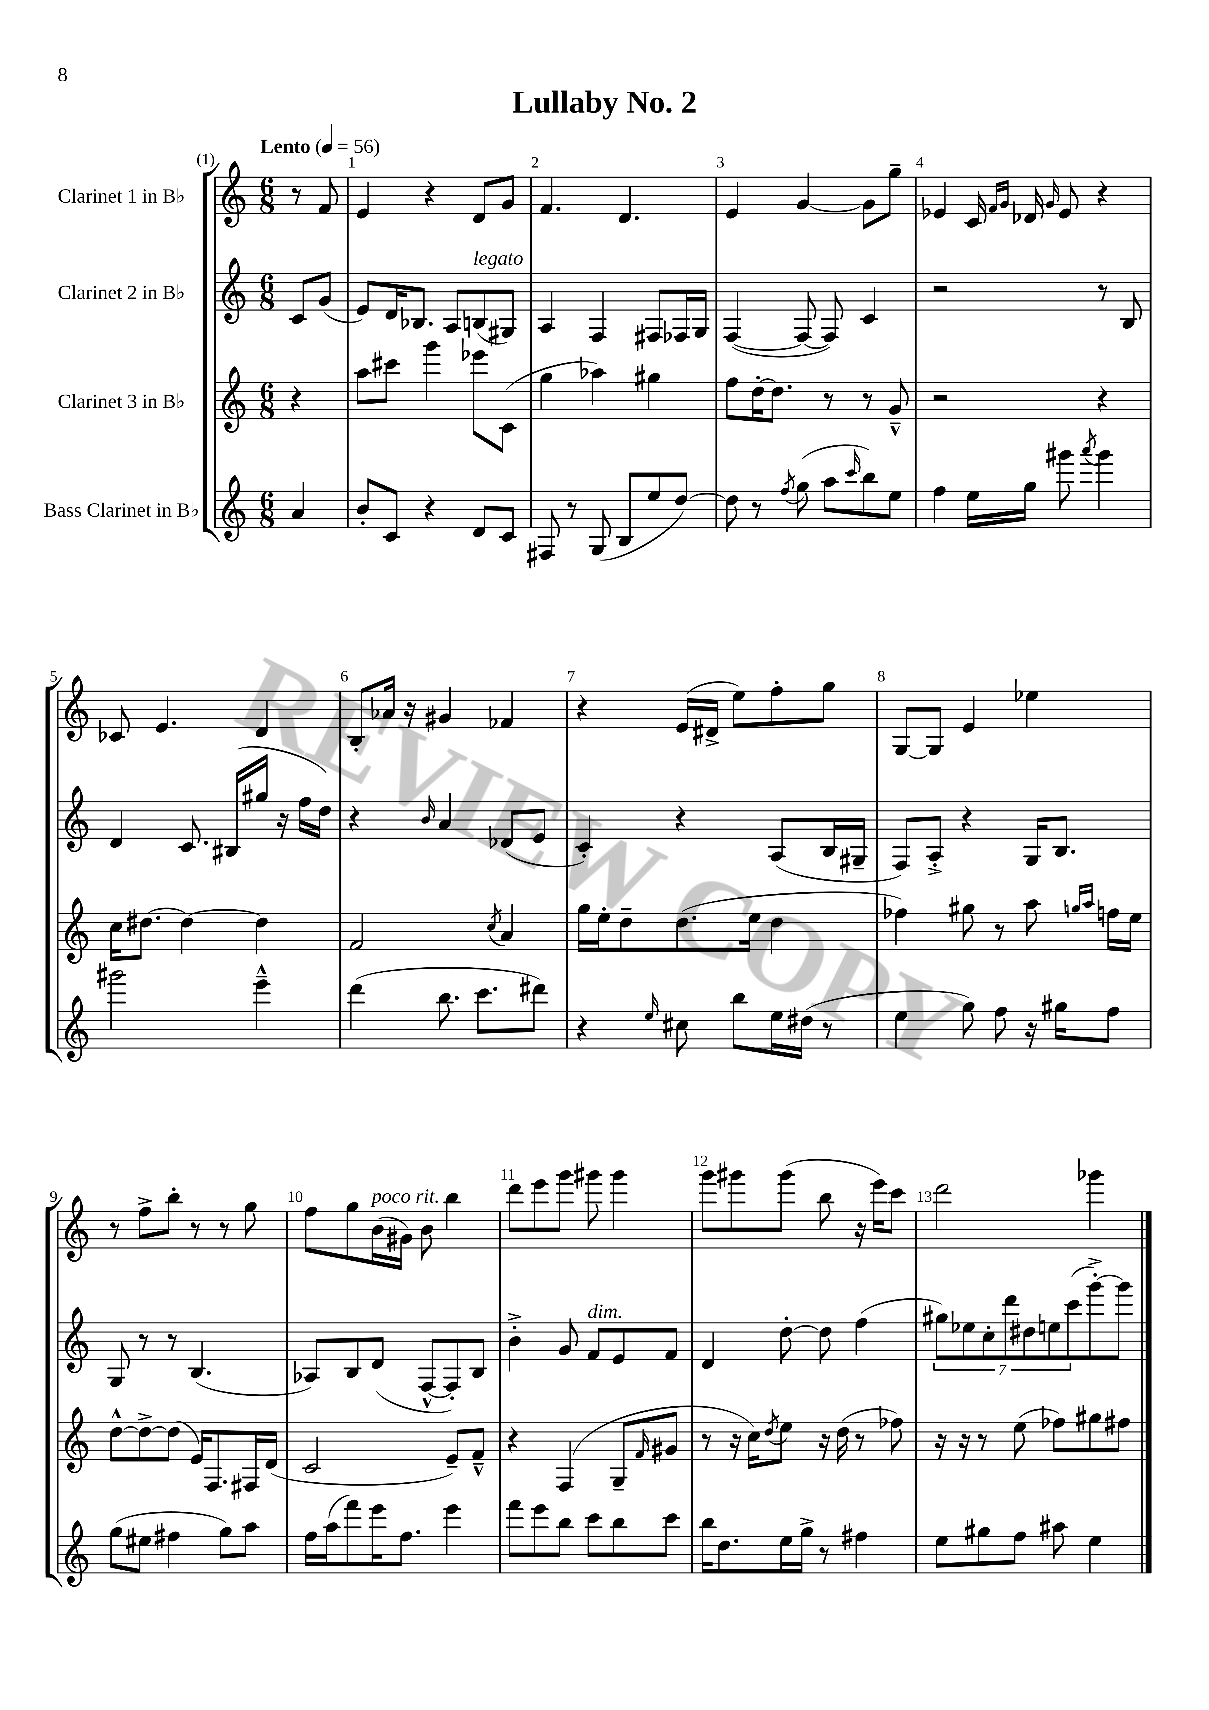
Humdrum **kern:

**kern	**kern	**kern	**kern
*staff4	*staff3	*staff2	*staff1
*clefG2	*clefG2	*clefG2	*clefG2
*k[]	*k[]	*k[]	*k[]
*M6/8	*M6/8	*M6/8	*M6/8
*MM56	*MM56	*MM56	*MM56
4a/	4r	8c/L	8r
.	.	(8g/J	8f/
=	=	=	=
8b'/L	8aa\L	8e/L)	4e/
8c/J	8ccc#\J	16d/K	.
.	.	8.B-/J	.
4r	4ggg\	.	4r
.	.	8A/L	.
8d/L	8eee-\L	(8B/	8d/L
8c/J	(8c\J	8G#/J)	8g/J
=	=	=	=
8F#/	4gg\	4A/	4.f/
8r	.	.	.
(8G/	4aa-\)	4F/	.
8B/L	.	.	4.d/
8ee/	4gg#\	8F#/L	.
[8dd/J)	.	16F-/L	.
.	.	16G/JJ	.
=	=	=	=
8dd\]	8ff\L	([4F/	4e/
8r	[16dd'\K	.	.
.	8.dd\]J	.	.
8qff/	.	.	.
(8gg\	.	8F/_	[4g/
8aa\L	8r	8F/])	.
16qqccc/	.	.	.
8bb\)	8r	4c/	8g\]L
8ee\J	8g~^^/	.	8gg~\J
=	=	=	=
4ff\	2r	2r	4e-/
16ee\LL	.	.	16c/
.	.	.	16qqf/LL
.	.	.	16qqg/JJ
16gg\JJ	.	.	16d-/
.	.	.	16qqg/
8ggg#\	.	.	8e-/
8qaaa/	.	.	.
4ggg#\	4r	8r	4r
.	.	8B/	.
=	=	=	=
2ggg#\	16cc\LK	4d/	8c-/
.	[8.dd#\J	.	.
.	.	.	4.e/
.	4dd#\_	8.c/	.
.	.	(16B#/LL	.
4eee~^^\	4dd#\]	16gg#/JJ	4d/
.	.	16r	.
.	.	16ff\LL	.
.	.	16dd\JJ)	.
=	=	=	=
(4ddd\	2f/	4r	8B'/L
.	.	.	16a-/Jk
.	.	.	16r
.	.	16qqb/	.
8.bb\	.	4a/	4g#/
8.ccc\L	.	.	.
.	8qcc/	.	.
.	4a/	(8d-/L	4f-/
8ddd#\J)	.	8e/J	.
=	=	=	=
4r	16gg\LL	4c'/)	4r
.	16ee'\J	.	.
.	8dd~\	.	.
16qqee/	.	.	.
8cc#\	(8.dd\	4r	(16e/LL
.	.	.	16d#^/JJ
8bb\L	.	.	8ee\L)
.	16ee\Jk	.	.
16ee\L	4dd\	(8A/L	8ff'\
(16dd#\JJ	.	.	.
8r	.	16B/L	8gg\J
.	.	16G#~/JJ	.
=	=	=	=
4ee\	4ff-\)	8F/L)	[8G/L
.	.	8A'^/J	8G/]J
8gg\)	8gg#\	4r	4e/
8ff\	8r	.	.
16r	8aa\	16G/LK	4ee-\
16gg#\LK	.	8.B/J	.
.	16qqgg/LL	.	.
.	16qqaa/JJ	.	.
8ff\J	16ff\LL	.	.
.	16ee\JJ	.	.
=	=	=	=
(8gg\L	[8dd^^\L	8G/	8r
8ee#\J	8dd^\_	8r	8ff^\L
4ff#\	(8dd\]J	8r	8bb'\J
.	16e/LK)	(4.B/	8r
.	8.F/	.	.
8gg\L)	.	.	8r
8aa\J	16F#/L	.	8gg\
.	(16d/JJ	.	.
=	=	=	=
16ff\LL	2c/	8A-/L)	8ff\L
(16aa\J	.	.	.
8fff\)	.	8B/	8gg\
16eee\K	.	(8d/J	(16b\L
8.ff\J	.	.	16g#\JJ)
.	.	[8F^^/L	8b\
4eee\	8e~/L)	8F'/])	4bb\
.	8f~^^/J	8B/J	.
=	=	=	=
8fff\L	4r	4b'^\	8ddd\L
8eee\	.	.	8eee\
8bb\J	(4F/	8g/	8ggg\J
8ccc\L	.	8f/L	8ggg#\
8bb\	8G~/L	8e/	4ggg#\
.	16qqf/	.	.
8ccc\J	8g#/J	8f/J	.
=	=	=	=
16bb\LK	8r	4d/	8ggg\L
8.dd\	.	.	.
.	16r	.	8ggg#\
.	16cc\LK)	.	.
.	8qdd/	.	.
16ee\L	8ee\J	[8dd'\	(8ggg#\J
16gg^\JJ	.	.	.
8r	16r	8dd\]	8bb\
.	(16dd\	.	.
4ff#\	8r	(4ff\	16r
.	.	.	16eee\LK)
.	8ff-\)	.	8ccc\J
=	=	=	=
8ee\L	16r	14gg#\L)	2ddd\
.	16r	.	.
.	.	14ee-\	.
8gg#\	8r	.	.
.	.	14cc'\	.
.	.	14ddd\	.
8ff\J	(8ee\	.	.
.	.	14dd#\	.
.	.	14ee\	.
8aa#\	8ff-\L)	.	.
.	.	(14ccc\	.
4ee\	8gg#\	[8ggg'^\)	4ggg-\
.	8ff#\J	8ggg\]J	.
==	==	==	==
*-	*-	*-	*-
